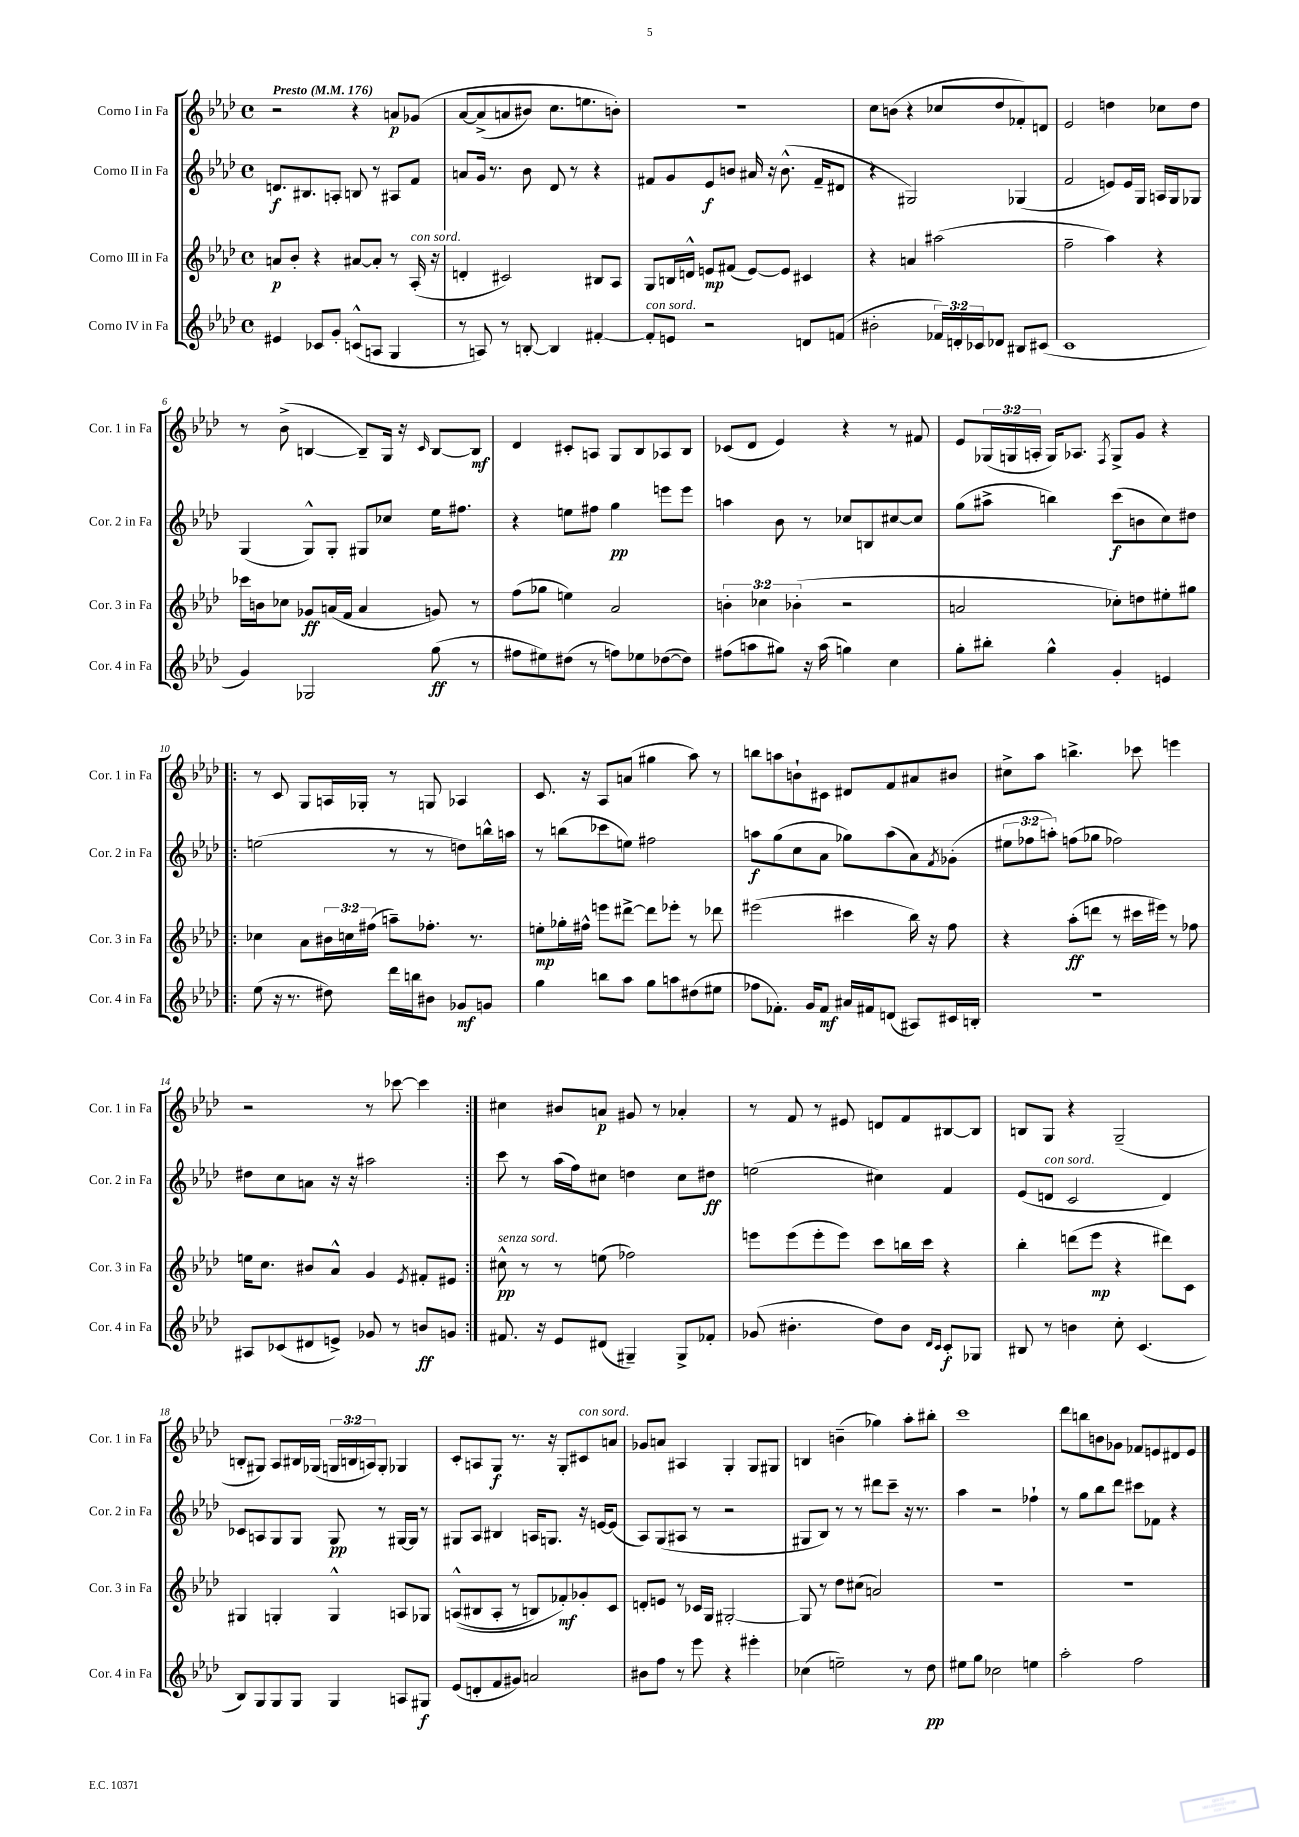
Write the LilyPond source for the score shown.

<<
\new StaffGroup <<
\new Staff = "s0" \with { instrumentName = "Corno I in Fa" shortInstrumentName = "Cor. 1 in Fa" } {
    \clef treble \key aes \major \defaultTimeSignature \time 4/4 \override Staff.TupletNumber.text = #tuplet-number::calc-fraction-text \tempo "Presto" 4 = 176
    r2 r4 a'8\p ges'8\( |
    aes'8~ aes'8->( a'8 bis'8) c''8. e''8. b'8-.\) |
    R1 |
    c''8 b'8( r4 ces''8 des''8 fes'8-.) d'8 |
    ees'2 d''4 ces''8 d''8 |
    r8 bes'8->( b4~ b8--) g16 r16 \grace { c'16 } b8~ b8\mf |
    des'4 cis'8-. a8 g8 bes8 aes8 bes8 |
    ces'8( des'8 ees'4) r4 r8 fis'8 |
    ees'8 \tuplet 3/2 { ges16( g16 a16-. } g16) aes8. \acciaccatura { f8 } g8-> g'8 r4 |
    \repeat volta 2 { r8 c'8 g8 a16 ges16-. r8 g8 aes4 |
    c'8. r16 aes8 a'8( gis''4 aes''8) r8 |
    b''8 a''8 b'8-! cis'8 dis'8 f'8 ais'8 bis'8 |
    cis''8-> aes''8 b''4.-> ces'''8 e'''4 |
    r2 r8 ces'''8~ ces'''4 | }
    cis''4 bis'8 a'8\p gis'8 r8 aes'4-. |
    r8 f'8 r8 eis'8 d'8 f'8 bis8~ bis8 |
    b8 g8 r4 g2--( |
    b8-. gis8) aes8 bis16 ges16( \tuplet 3/2 { g16 b16 a16) } g8-. ges4 |
    c'8-. a8 g8\f r8. r16 g8-. cis'8^\markup { \italic "con sord." } a'8 |
    ges'8 a'8 ais4 g4-. g8 gis8 |
    b4 b'4--( ges''4) aes''8-. bis''8-. |
    c'''1 |
    des'''8 b''8 b'8 ges'8 fes'8 e'8 dis'8 e'8 \bar "|." |
}
\new Staff = "s1" \with { instrumentName = "Corno II in Fa" shortInstrumentName = "Cor. 2 in Fa" } {
    \clef treble \key aes \major \defaultTimeSignature \time 4/4 \override Staff.TupletNumber.text = #tuplet-number::calc-fraction-text
    d'8.\f bis8. a8-. b8 r8 ais8 f'8 |
    a'8 g'16 r8. bes'8 des'8 r8 r4 |
    fis'8 g'8 ees'8\f b'8 ais'16 r16 b'8.-^( fis'16-- dis'8 |
    r4 gis2) ges4( |
    f'2 e'8) e'16 g16 a16 g16 ges8 |
    g4( g8-^) g8-. gis8 ces''8 ees''16 fis''8. |
    r4 e''8 fis''8 g''4\pp e'''8 e'''8 |
    a''4 bes'8 r8 ces''8 b8 cis''8~ cis''8 |
    g''8( ais''8-> b''4) c'''8\f( b'8 c''8) dis''8 |
    \repeat volta 2 { e''2( r8 r8 d''8) b''16-^ a''16 |
    r8 b''8( ces'''8 e''8) fis''2 |
    a''8\f g''8( c''8 aes'8 ges''8) a''8( aes'8) \acciaccatura { f'8 } ges'8-.( |
    \tuplet 3/2 { eis''8 fes''8 a''8-.) } f''8( ges''8 fes''2) |
    dis''8 c''8 a'8 r16 r16 ais''2 | }
    c'''8 r8 aes''16( f''16) cis''8 d''4 cis''8 dis''8\ff |
    e''2( cis''4) f'4 |
    ees'8( d'8^\markup { \italic "con sord." } c'2 d'4) |
    ces'8 a8 g8 g8 g8\pp r8 gis16~ gis16 r8 |
    gis8 aes8 bis4 a16 g8. r16 e'16~ e'8( |
    aes8) g8( ais8 r8 r2 |
    gis8 bes8) r8 r8 dis'''8 c'''8-- r16 r8. |
    aes''4 r2 fes''4-! |
    r8 g''8 bes''8 des'''8 cis'''8 fes'8 r4 \bar "|." |
}
\new Staff = "s2" \with { instrumentName = "Corno III in Fa" shortInstrumentName = "Cor. 3 in Fa" } {
    \clef treble \key aes \major \defaultTimeSignature \time 4/4 \override Staff.TupletNumber.text = #tuplet-number::calc-fraction-text
    a'8\p bes'8-. r4 ais'8~ ais'8-. r8 aes16-.^\markup { \italic "con sord." }( r16 |
    d'4-. cis'2) bis8 aes8 |
    g8 b16 d'16-^ e'8\mp fis'8( e'8~) e'8 cis'4 |
    r4 a'4 ais''2( |
    f''2-- aes''4) r4 |
    ces'''16 b'16 ces''8 ges'8\ff a'16( f'16 a'4 g'8) r8 |
    f''8( ges''8 e''4) aes'2 |
    \tuplet 3/2 { b'4-. ces''4 bes'4-.( } r2 |
    a'2 ces''8-.) d''8 eis''8-. gis''8 |
    \repeat volta 2 { ces''4 aes'8 \tuplet 3/2 { bis'16 c''16 fis''16( } a''8--) fes''8.-. r8. |
    e''8-.\mp ges''16-. fis''16-^ e'''8 dis'''8~-> dis'''8 ees'''8-. r8 des'''8 |
    eis'''2( cis'''4 bes''16) r16 f''8 |
    r4 aes''8-.\ff( d'''8 r8 cis'''16 eis'''16) r8 fes''8 |
    e''16 c''8. bis'8 aes'8-^ g'4 \acciaccatura { ees'8 } fis'8-. eis'8 | }
    cis''8-^\pp^\markup { \italic "senza sord." } r8 r8 e''8( fes''2) |
    e'''8 e'''8( e'''8-. e'''8) c'''8 b''16 c'''16 r4 |
    bes''4-. d'''8( ees'''8\mp r4 dis'''8) c'8 |
    gis4 g4-. g4-^ a8 ges8 |
    a8-^(\( bis8 a8-. r8 b8) fes'8-.\mf\) ges'8-. c'8 |
    d'8-. e'8 r8 ces'16 g16 gis2~-. |
    gis8 r8 des''8 cis''8( a'2) |
    R1 |
    R1 \bar "|." |
}
\new Staff = "s3" \with { instrumentName = "Corno IV in Fa" shortInstrumentName = "Cor. 4 in Fa" } {
    \clef treble \key aes \major \defaultTimeSignature \time 4/4 \override Staff.TupletNumber.text = #tuplet-number::calc-fraction-text
    eis'4 ces'8 g'8-. c'8-^( a8 g4 |
    r8 a8) r8 b8~-. b4 fis'4~-. |
    fis'8-.^\markup { \italic "con sord." } e'8 r2 d'8 f'8( |
    bis'2-. \tuplet 3/2 { fes'16) d'16-. ces'16 } des'8 bis8 cis'8( |
    c'1 |
    g'4) ges2 g''8\ff( r8 |
    fis''8 eis''8) dis''8( r8 f''8) ees''8 des''8~( des''8) |
    fis''8( a''8 gis''8) r16 a''16( g''4) c''4 |
    g''8-. bis''8-. g''4-^ g'4-. e'4 |
    \repeat volta 2 { ees''8( r16 r8. dis''8) des'''16 b''16 bis'8 ges'8\mf g'8 |
    g''4 b''8 aes''8 g''8 a''8 dis''8( eis''8 |
    fes''8 fes'8.-.) g'16 fes'8\mf ais'16 fis'16 d'8( ais8) cis'16 b16-. |
    r1 |
    ais8 ces'8( dis'8 e'8->) ges'8 r8 b'8\ff g'8 | }
    fis'8. r16 ees'8 dis'8( gis4--) gis8-> fes'8-. |
    ges'8( bis'4.-. des''8) bis'8 \grace { des'16 c'16 } c'8-.\f ges8 |
    bis8 r8 b'4 c''8-. c'4.( |
    bes8) g8 g8 g8 g4 a8 gis8\f |
    ees'8( d'8-. f'8 gis'8) a'2 |
    bis'8 f''8 r8 ees'''8 r4 eis'''4-. |
    ces''4( e''2--) r8 des''8\pp |
    eis''8 g''8 ces''2 e''4 |
    aes''2-. f''2 \bar "|." |
}
>>
>>
